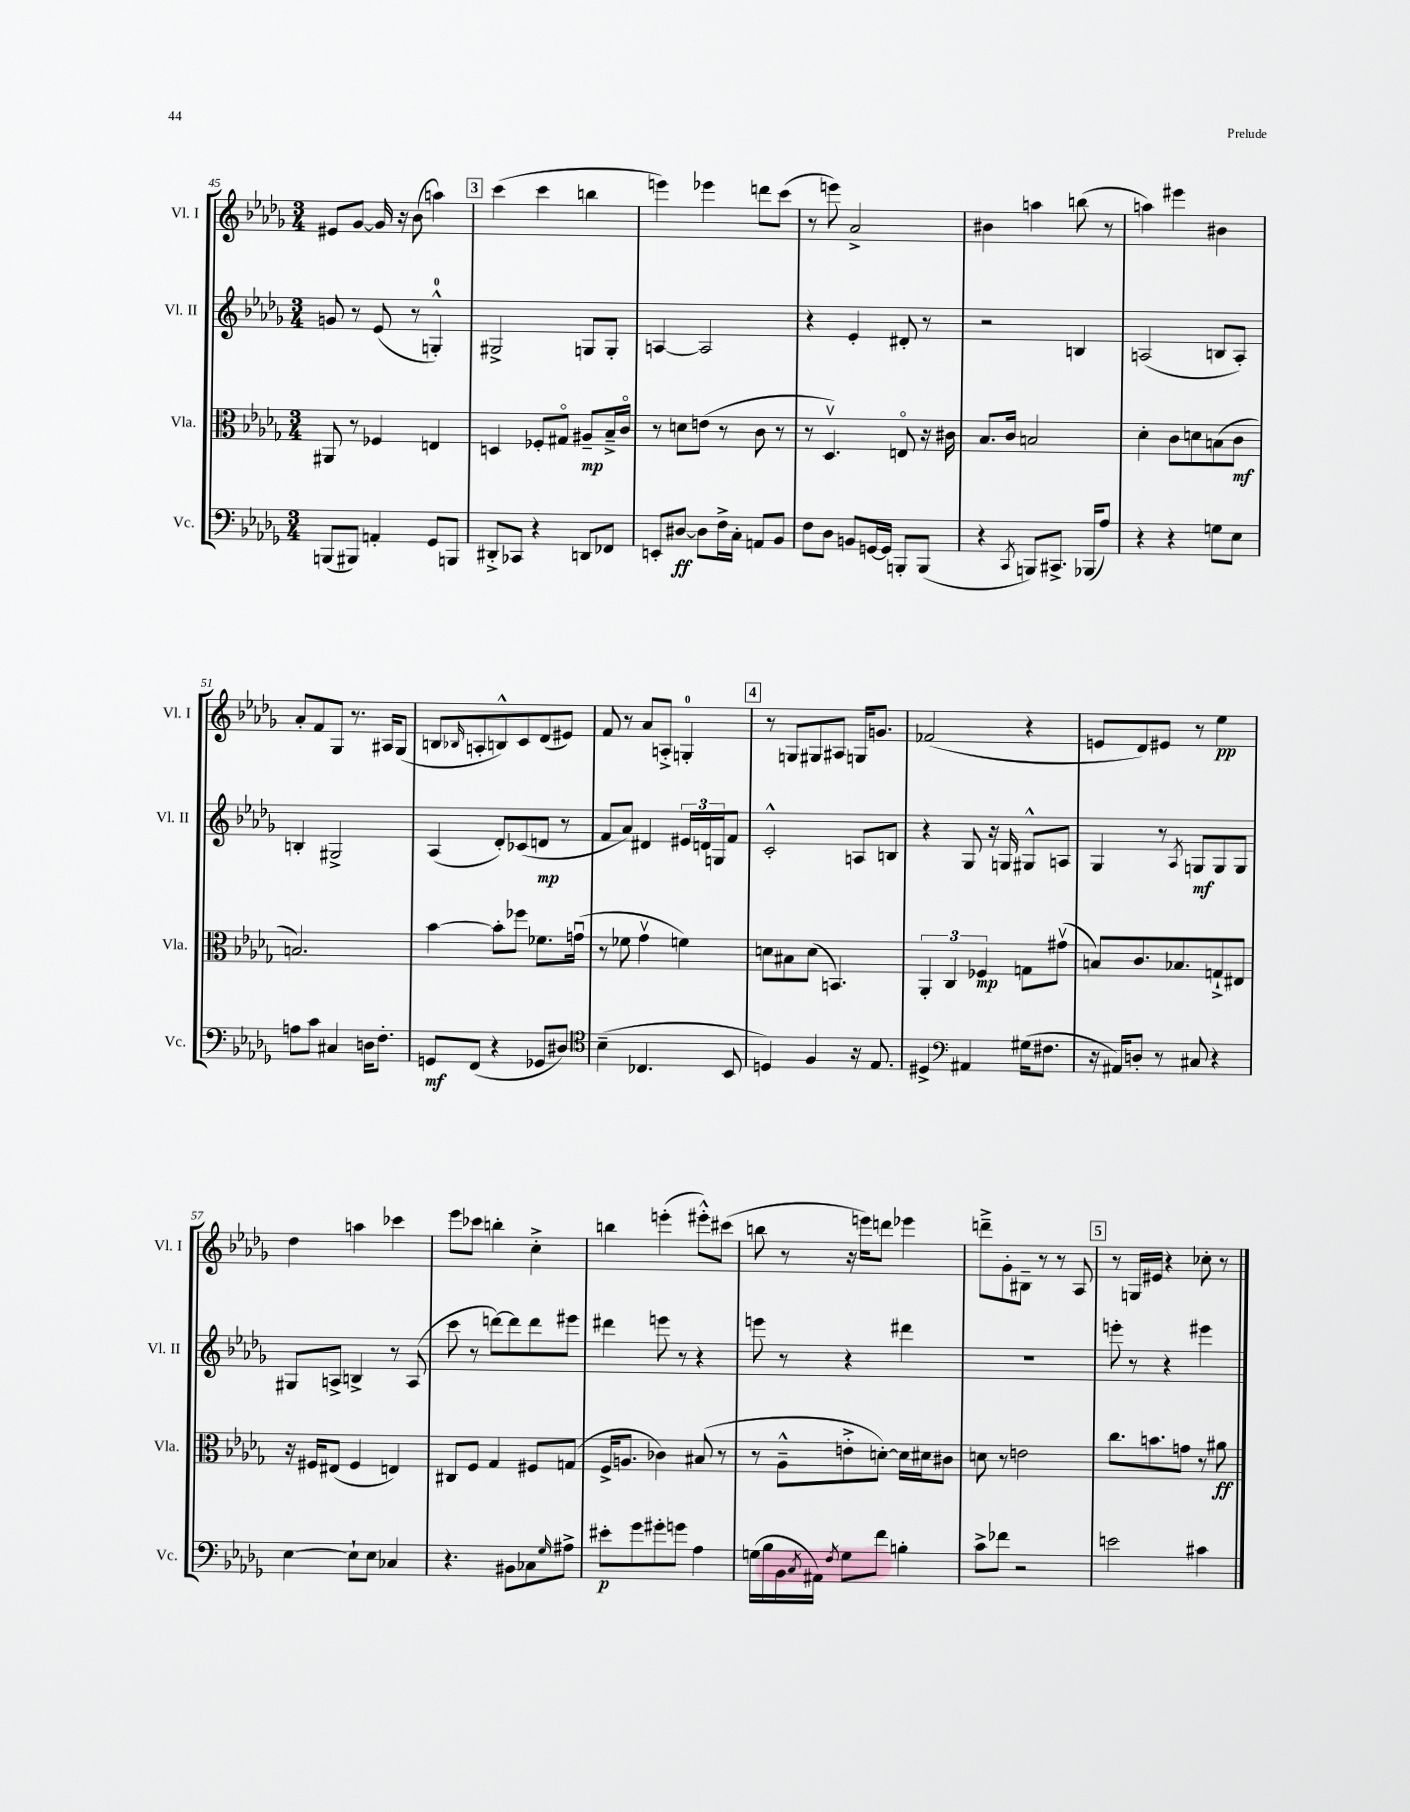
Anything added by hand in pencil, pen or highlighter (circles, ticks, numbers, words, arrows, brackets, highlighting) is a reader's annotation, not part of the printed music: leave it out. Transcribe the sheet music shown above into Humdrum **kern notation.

**kern	**dynam	**kern	**dynam	**kern	**dynam	**kern	**dynam
*part4	*part4	*part3	*part3	*part2	*part2	*part1	*part1
*staff4	*staff4	*staff3	*staff3	*staff2	*staff2	*staff1	*staff1
*I"Vc.	*	*I"Vla.	*	*I"Vl. II	*	*I"Vl. I	*
*I'Vc.	*	*I'Vla.	*	*I'Vl. II	*	*I'Vl. I	*
*clefF4	*	*clefC3	*	*clefG2	*	*clefG2	*
*k[b-e-a-d-g-]	*	*k[b-e-a-d-g-]	*	*k[b-e-a-d-g-]	*	*k[b-e-a-d-g-]	*
*M3/4	*	*M3/4	*	*M3/4	*	*M3/4	*
=45	=45	=45	=45	=45	=45	=45	=45
(8BBBn/L	.	8AA#X/	.	8gn/	.	8e#X/L	.
8BBB#X/J)	.	8r	.	8r	.	[8g-/J	.
4AAn'/	.	4F-X/	.	(8e-/	.	16g-/]	.
.	.	.	.	.	.	16r	.
.	.	.	.	8r	.	(8b-\	.
8GG-/L	.	4En/	.	4Gn'^^/)	.	4aan\)	.
8BBBn/J	.	.	.	.	.	.	.
!!LO:REH:place=s1:t=3
=46	=46	=46	=46	=46	=46	=46	=46
8DD#X'^/L	.	4Dn/	.	2G#X^/	.	(4ccc\	.
8CC-X/J	.	.	.	.	.	.	.
4r	.	8F-X'/L	.	.	.	4ccc\	.
.	.	8G#X/J	.	.	.	.	.
8DDn/L	.	8A#X~/L	mp	8Gn/L	.	4bbn\	.
8FF-X/J	.	16B-~^/L	.	8G'/J	.	.	.
.	.	16c/JJ	.	.	.	.	.
=47	=47	=47	=47	=47	=47	=47	=47
8EEn'/L	.	8r	.	[4An/	.	4eeen\)	.
[8D#X/J	ff	8dn\L	.	.	.	.	.
8D#\L]	.	(8en\J	.	2A/]	.	4eee-X\	.
16F^\L	.	8r	.	.	.	.	.
16C'\JJ	.	.	.	.	.	.	.
8AAn/L	.	8c\	.	.	.	8dddn\L	.
8BB-/J	.	8r	.	.	.	(8ccc\J	.
=48	=48	=48	=48	=48	=48	=48	=48
8F\L	.	8r	.	4r	.	8r	.
8D-\J	.	4.D-v/)	.	.	.	8eeen\)	.
8BBn/L	.	.	.	4e-'/	.	2a-^/	.
[16GGn/L	.	.	.	.	.	.	.
16GG/JJ]	.	.	.	.	.	.	.
8BBBn'/L	.	8En/	.	8d#X'/	.	.	.
(8BBB/J	.	16r	.	8r	.	.	.
.	.	16c#X\	.	.	.	.	.
=49	=49	=49	=49	=49	=49	=49	=49
4r	.	8.B-/L	.	2r	.	4b#X\	.
.	.	16c/Jk	.	.	.	.	.
8qCC/	.	.	.	.	.	.	.
8BBBn/L)	.	2Bn/	.	.	.	4aan\	.
8.CC#X^/J	.	.	.	.	.	.	.
.	.	.	.	4Bn/	.	(8bbn\	.
(16BBB-X/KL	.	.	.	.	.	.	.
8A-/J)	.	.	.	.	.	8r	.
=50	=50	=50	=50	=50	=50	=50	=50
4r	.	4d-'\	.	(2An/	.	4aan\)	.
4r	.	8c\L	.	.	.	4eee#X\	.
.	.	8dn\	.	.	.	.	.
8Gn\L	.	(8Bn\	.	8Bn/L	.	4b#X\	.
8E-\J	.	8c\J	mf	8A'/J)	.	.	.
!!LO:LB:g=z
=51	=51	=51	=51	=51	=51	=51	=51
8An\L	.	2.Bn/)	.	4Bn'/	.	8a-'/L	.
8c\J	.	.	.	.	.	8f/	.
4C#X/	.	.	.	2G#X^/	.	8G-/J	.
.	.	.	.	.	.	8.r	.
16Dn\KL	.	.	.	.	.	.	.
8.F'\J	.	.	.	.	.	16A#X/KL	.
.	.	.	.	.	.	(8G-/J	.
=52	=52	=52	=52	=52	=52	=52	=52
8GGn/L	mf	[4b-\	.	(4A-/	.	8Bn/L	.
.	.	.	.	.	.	16qqB-X/	.
(8FF/J	.	.	.	.	.	8An'/	.
4r	.	8b-'\L]	.	8d-'/L)	.	8Bn^^/)	.
.	.	8ff-X\J	.	(8c-X/	.	8c/	.
8GG-X/L	.	8.f-X\L	.	8dn/J	mp	(8d-/	.
8D#X/J)	.	.	.	8r	.	8e#X/J)	.
.	.	(16gnu\Jk	.	.	.	.	.
=53	=53	=53	=53	=53	=53	=53	=53
*clefC4	*	*	*	*	*	*	*
(4B-~\	.	8r	.	8f/L	.	8f/	.
.	.	8f-X\	.	8a-/J)	.	8r	.
4.C-X/	.	4g-v\	.	4d#X/	.	8a-/L	.
.	.	.	.	.	.	8An'^/J	.
.	.	4fn\)	.	24e#X/LL	.	4Gn'/	.
.	.	.	.	24dn/	.	.	.
.	.	.	.	24Gn/J	.	.	.
8BB-/	.	.	.	8f/J	.	.	.
!!LO:REH:place=s1:t=4
=54	=54	=54	=54	=54	=54	=54	=54
4Dn/)	.	8dn\L	.	2c'^^/	.	8r	.
.	.	8B#X\	.	.	.	8Gn/L	.
4F/	.	(8d\J	.	.	.	8G#X/	.
.	.	4.BBn/)	.	.	.	8A#X/J	.
16r	.	.	.	8An/L	.	16Gn/KL	.
8.E-/	.	.	.	.	.	8.gn/J	.
.	.	.	.	8Bn/J	.	.	.
=55	=55	=55	=55	=55	=55	=55	=55
4D#X^/	.	6AA-'/	.	4r	.	(2f-X/	.
.	.	6C/	.	.	.	.	.
*clefF4	*	*	*	*	*	*	*
4AA#X/	.	.	.	8G-/	.	.	.
.	.	6F-X/	mp	.	.	.	.
.	.	.	.	16r	.	.	.
.	.	.	.	16Gn/	.	.	.
(16G#X\KL	.	8Gn\L	.	8G#X^^/L	.	4r	.
8.F#X\J	.	.	.	.	.	.	.
.	.	(8g#Xv\J	.	8An/J	.	.	.
=56	=56	=56	=56	=56	=56	=56	=56
16r	.	8Bn/L)	.	4G-/	.	8en/L	.
16AA#X/KL)	.	.	.	.	.	.	.
8Dn'/J	.	8.c/	.	.	.	8d-/)	.
8r	.	.	.	8r	.	8e#X/J	.
.	.	8.B-X/	.	.	.	.	.
.	.	.	.	8qA-/	.	.	.
8C#X/	.	.	.	8Gn/L	mf	8r	.
4r	.	8Gn`^/	.	8G/	.	4ee-\	pp
.	.	8E#X/J	.	8G/J	.	.	.
!!LO:LB:g=z
=57	=57	=57	=57	=57	=57	=57	=57
[4E-\	.	16r	.	8G#X/L	.	4dd-\	.
.	.	16F#X/KL	.	.	.	.	.
.	.	(8E#X/J	.	8An^/J	.	.	.
8E-`\L]	.	4F#/	.	4Bn^/	.	4aan\	.
8E-\J	.	.	.	.	.	.	.
4C-X/	.	4En/)	.	8r	.	4ccc-X\	.
.	.	.	.	(8A/	.	.	.
=58	=58	=58	=58	=58	=58	=58	=58
4.r	.	8C#X/L	.	8ccc\	.	8eee-\L	.
.	.	8F/J	.	8r	.	8ccc-X\J	.
.	.	4G-/	.	[8dddn\L)	.	4bbn'\	.
8BB#X\L	.	.	.	8ddd\]	.	.	.
8C-X\	.	8F#X/L	.	8ddd\	.	4cc'^\	.
16qqG-/	.	.	.	.	.	.	.
8A#X^\J	.	(8Gn/J	.	8eee#X\J	.	.	.
=59	=59	=59	=59	=59	=59	=59	=59
8e#X'\L	p	16F^/KL	.	4ddd#X\	.	4bbn\	.
.	.	8.An/J	.	.	.	.	.
8g-\	.	.	.	.	.	.	.
8g#X'\	.	4c-X\)	.	8eeen\	.	(4eeen'\	.
8gn\J	.	.	.	8r	.	.	.
4A-\	.	(8B#X/	.	4r	.	8eee#X'^^\L)	.
.	.	8r	.	.	.	(8ccc#X\J	.
=60	=60	=60	=60	=60	=60	=60	=60
(16Gn\LL	.	8r	.	8eeen\	.	8bbn\	.
16B-\	.	.	.	.	.	.	.
16BB-\	.	8A-~^^\L	.	8r	.	8r	.
8qC/	.	.	.	.	.	.	.
16AA#X\JJ)	.	.	.	.	.	.	.
8qF/	.	.	.	.	.	.	.
8G\L	.	8en'^\	.	4r	.	16r	.
.	.	.	.	.	.	16eeen\KL)	.
8f\J	.	[8dn'\J)	.	.	.	8dddn\J	.
4Bn'\	.	16d\LL]	.	4ddd#X\	.	4eee-X\	.
.	.	16d#X\J	.	.	.	.	.
.	.	8c#X\J	.	.	.	.	.
=61	=61	=61	=61	=61	=61	=61	=61
8c^\L	.	8dn\	.	2.r	.	8dddn~^\L	.
8f-X\J	.	8r	.	.	.	8g-'\	.
2r	.	2en\	.	.	.	8B#X~\J	.
.	.	.	.	.	.	8r	.
.	.	.	.	.	.	8r	.
.	.	.	.	.	.	8A-/	.
!!LO:REH:place=s1:t=5
=62	=62	=62	=62	=62	=62	=62	=62
2en\	.	8.cc\L	.	8eeen'\	.	8r	.
.	.	.	.	8r	.	16Gn/LL	.
.	.	8.bn\	.	.	.	16e#X/JJ	.
.	.	.	.	4r	.	4r	.
.	.	8gn\J	.	.	.	.	.
4c#X\	.	8r	.	4eee#X\	.	8cc-X'\	.
.	.	8a#X\	ff	.	.	8r	.
==	==	==	==	==	==	==	==
*-	*-	*-	*-	*-	*-	*-	*-
